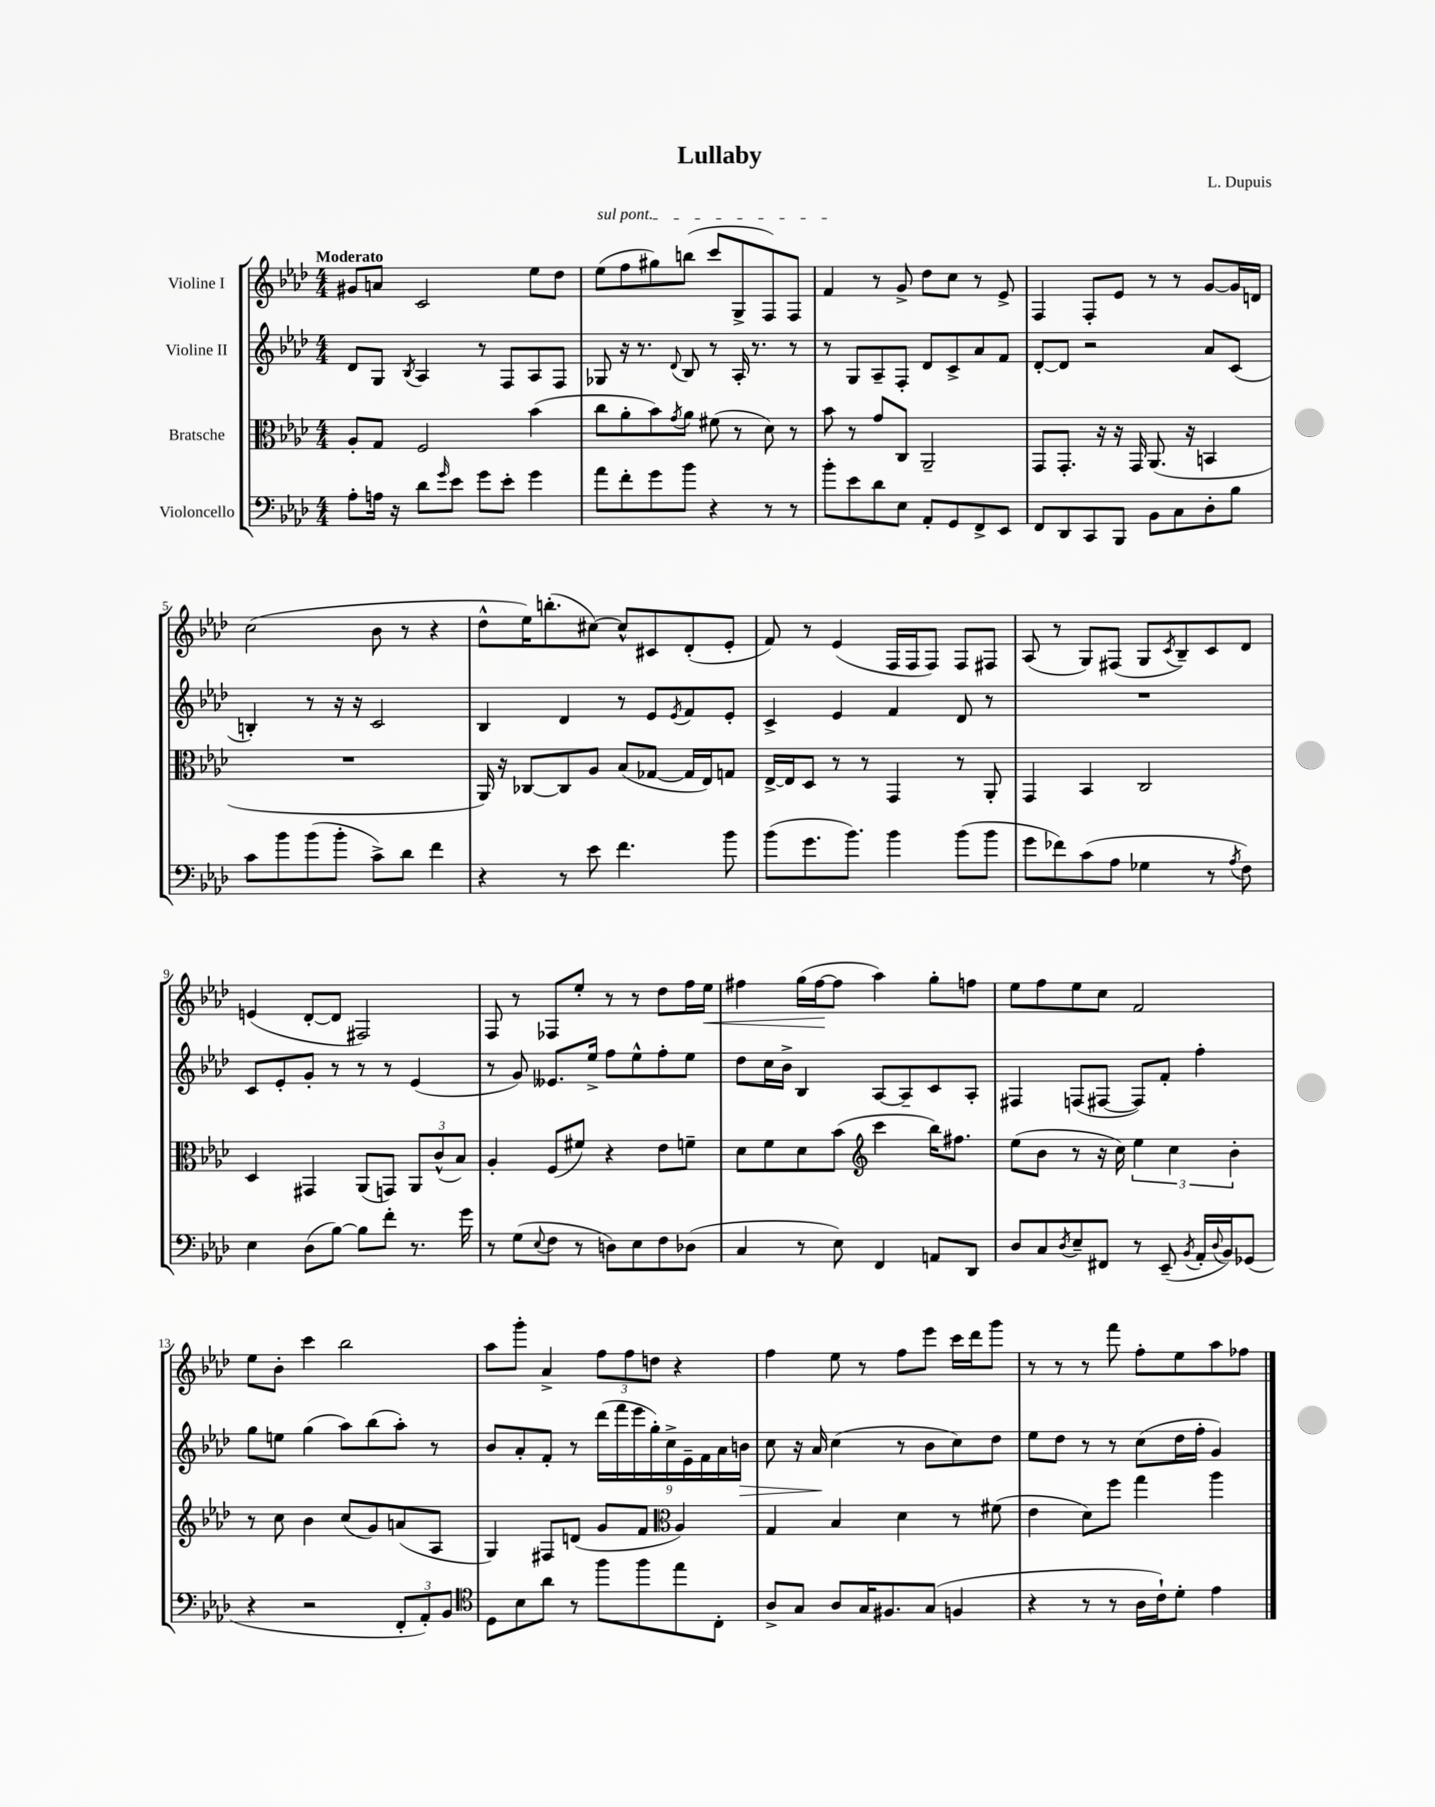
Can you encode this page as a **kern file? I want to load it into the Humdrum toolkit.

**kern	**kern	**kern	**kern
*staff4	*staff3	*staff2	*staff1
*clefF4	*clefC3	*clefG2	*clefG2
*k[b-e-a-d-]	*k[b-e-a-d-]	*k[b-e-a-d-]	*k[b-e-a-d-]
*M4/4	*M4/4	*M4/4	*M4/4
8A-'\L	8A-'/L	8d-/L	8g#/L
16A\Jk	8G/J	8G/J	8a/J
16r	.	.	.
.	.	8qB-/	.
8d-\L	2F/	4A-/	2c/
16qqg/	.	.	.
8e-\J	.	.	.
8g\L	.	8r	.
8e-'\J	.	8F/L	.
4g\	(4b-\	8A-/	8ee-\L
.	.	8F/J	8dd-\J
=	=	=	=
8a-\L	8cc\L	8G-/	(8ee-\L
8f'\	8a-'\	16r	8ff\
.	.	8.r	.
8g\	8b-\)	.	8gg#\)
.	8qg/	8qqd-/	.
8b-\J	8a-\J	8B-/	(8bb\J
4r	(8f#\	8r	8ccc/L
.	8r	16A-'/	8G^/
.	.	8.r	.
8r	8d-\)	.	8F/)
8r	8r	8r	8F/J
=	=	=	=
8b-'\L	8b-\	8r	4f/
8e-\	8r	8G/L	.
8d-\	8g/L	8A-~/	8r
8E-\J	8C/J	8F'/J	8g^/
8AA-'/L	2AA-~/	8d-/L	8dd-\L
8GG/	.	8c^/	8cc\J
8FF^/	.	8a-/	8r
8EE-/J	.	8f/J	8e-^/
=	=	=	=
8FF/L	8GG/L	[8d-'/L	4F/
8DD-/	8.GG'/J	8d-/]J	.
8CC/	.	2r	8F'/L
.	16r	.	.
8BBB-/J	16r	.	8e-/J
.	16GG/	.	.
8BB-\L	(8.AA-/	.	8r
8C\	.	.	8r
.	16r	.	.
8D-'\	4BB/	8a-/L	[8g/L
8B-\J	.	(8c/J	16g/]L
.	.	.	16d/JJ
=	=	=	=
8c\L	1r	4B'/)	(2cc\
8b-\	.	.	.
(8b-\	.	8r	.
8b-'\J	.	16r	.
.	.	16r	.
8c^\L)	.	2c/	8b-\
8d-\J	.	.	8r
4f\	.	.	4r
=	=	=	=
4r	16AA-/)	4B-/	8dd-^^\L
.	16r	.	.
.	[8C-/L	.	16ee-\K)
.	.	.	(8.bb'\
8r	8C-/]	4d-/	.
8e-\	8A-/J	.	[8cc#\J)
4.f\	(8B-/L	8r	8cc#^^/]L
.	[8G-/J	8e-/L	8c#/
.	.	8qe-/	.
.	16G-/]LL	8f/	(8d-'/
.	16E-/J)	.	.
8b-\	8G/J	8e-'/J	8e-'/J
=	=	=	=
(8b-\L	[16E-^/LL	4c^/	8f/)
.	16E-/]J	.	.
8.g\	8D-/J	.	8r
.	8r	4e-/	(4e-/
8.b-\J)	.	.	.
.	8r	.	.
4b-\	4GG/	4f/	16F/LL
.	.	.	16F/J
.	.	.	8F/J)
(8b-\L	8r	8d-/	8F/L
8b-\J	8AA-'/	8r	8F#/J
=	=	=	=
8g\L	4GG/	1r	(8A-/
8f-\)	.	.	8r
(8c\	4BB-/	.	8G/L)
8A-\J	.	.	(8F#/J
4G-\	2C/	.	8G/L
.	.	.	8qc/
.	.	.	8B-~/)
8r	.	.	8c/
8qA-/	.	.	.
8F\)	.	.	8d-/J
=	=	=	=
4E-\	4D-/	8c/L	(4e/
.	.	8e-'/	.
(8D-\L	4GG#/	8g'/J	[8d-'/L
[8B-\J)	.	8r	8d-/]J
8B-\]L	(8AA-/L	8r	2F#/)
8f'\J	8GG/J)	8r	.
8.r	12AA-/L	(4e-/	.
.	(12c^^/	.	.
.	12B-/J)	.	.
16g\	.	.	.
=	=	=	=
8r	4A-'/	8r	8F/
(8G\L	.	8g/)	8r
8qqE-/	.	.	.
8F\J	(8F/L	8.e--/L	8F-/L
8r	8f#/J)	.	8ee-'/J
.	.	16ee-^/Jk	.
8D\L)	4r	8ff\L	8r
8E-\	.	8ee-^^\	8r
8F\	8e-\L	8ff'\	8dd-\L
(8D-\J	8f~\J	8ee-\J	16ff\L
.	.	.	16ee-\JJ
=	=	=	=
4C/	8d-\L	8dd-\L	4ff#\
.	8f\	16cc\L	.
.	.	16b-^\JJ	.
8r	8d-\	4B-/	(16gg\LL
.	.	.	[16ff#\J
8E-\)	(8b-\J	.	8ff#\]J
*	*clefG2	*	*
4FF/	4ccc\	[8A-/L	4aa-\)
.	.	8A-~/]	.
8AA/L	16bb-\LK)	8c/	8gg'\L
.	8.ff#\J	.	.
8DD-/J	.	8A-'/J	8ff\J
=	=	=	=
8D-/L	(8ee-\L	4F#/	8ee-\L
8C/	8b-\J	.	8ff\
8qD-/	.	.	.
8E-~/	8r	(8F/L	8ee-\
8FF#/J	16r	[8F#/J	8cc\J
.	16cc\)	.	.
8r	6ee-\	8F#/]L)	2f/
(8EE-~/	.	8f'/J	.
.	6cc\	.	.
8qBB-/	.	.	.
16AA-'/LL	.	4ff'\	.
8qqD-/	.	.	.
16BB-/J)	.	.	.
.	6b-'\	.	.
(8GG-/J	.	.	.
=	=	=	=
4r	8r	8gg\L	8ee-\L
.	8cc\	8ee\J	8b-'\J
2r	4b-\	(4gg\	4ccc\
.	(8cc/L	8aa-\L)	2bb-\
.	8g/)	(8bb-\	.
12FF'/L	(8a/	8aa-'\J)	.
12AA-'/)	.	.	.
.	8A-/J	8r	.
12BB-/J	.	.	.
=	=	=	=
*clefC4	*	*	*
8D-\L	4G/)	8b-/L	8aa-\L
8B-\	.	8a-'/	8ggg'\J
8a-\J	8F#/L	8f'/J	4a-^/
8r	(8d/J	8r	.
8ff\L	8g/L	(18ddd-\LL	12ff\L
.	.	18fff\	.
.	.	.	12ff\
.	.	18eee-\	.
8ff\	8f/J	.	.
.	.	18gg'\)	12dd\J
.	.	18cc^\	.
*	*clefC3	*	*
8ee-\	4A-/)	.	4r
.	.	18e-~\	.
.	.	18f\	.
8C'\J	.	.	.
.	.	18a-\	.
.	.	18b\JJ	.
=	=	=	=
8A-^/L	4G/	8cc\	4ff\
8G/J	.	16r	.
.	.	16a-/	.
8A-/L	4B-/	(4cc\	8ee-\
16G/K	.	.	8r
8.F#/	.	.	.
.	4d-\	8r	8ff\L
(8G/J	.	8b-\L	8eee-\J
4F/	8r	8cc\)	16ccc\LL
.	.	.	16ddd-\J
.	(8f#\	8dd-\J	8ggg\J
=	=	=	=
4r	4e-\	8ee-\L	8r
.	.	8dd-\J	8r
8r	8d-\L)	8r	8r
8r	8ff\J	8r	8fff\
16A-\LL	4gg\	(8cc\L	8ff'\L
16c`\J)	.	.	.
8d-'\J	.	16dd-\L	8ee-\
.	.	16ff'\JJ	.
4e-\	4aa-\	4g/)	8aa-\
.	.	.	8ff-\J
==	==	==	==
*-	*-	*-	*-
